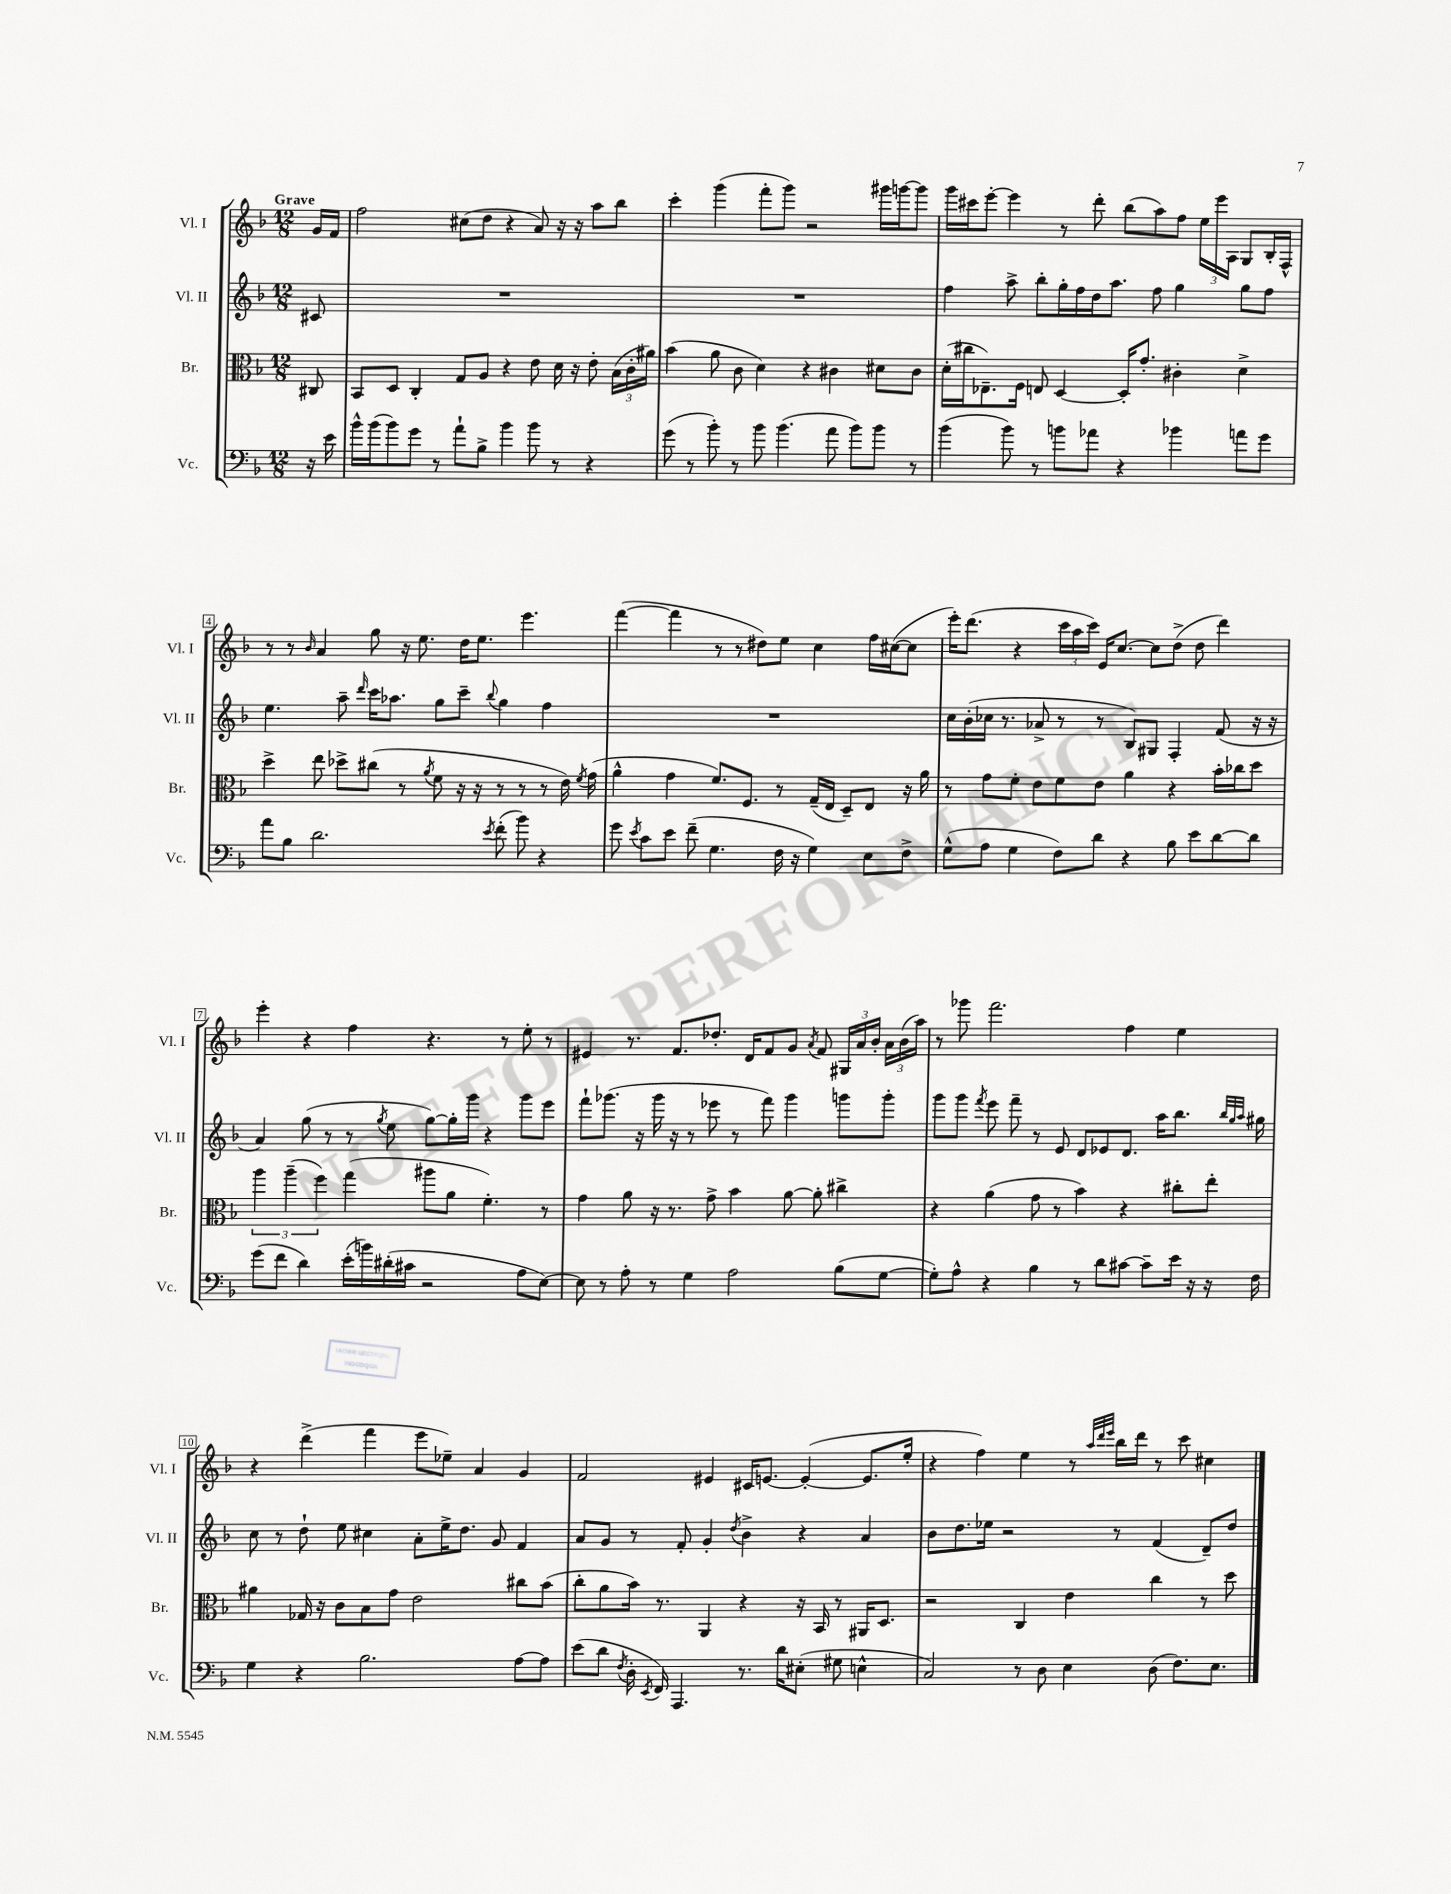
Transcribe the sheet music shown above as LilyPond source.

<<
\new StaffGroup <<
\new Staff = "s0" \with { instrumentName = "Vl. I" shortInstrumentName = "Vl. I" } {
    \clef treble \key f \major \numericTimeSignature \time 12/8 \partial 8 \tempo "Grave"
    \autoBeamOff g'16[ f'16] |
    f''2 cis''8[( d''8] r4 a'8) r16 r16 a''8[ bes''8] |
    c'''4-. g'''4( f'''8[-. g'''8]) r2 gis'''16[ g'''16~ g'''8] |
    g'''16[ cis'''16 e'''8]~-. e'''4 r8 d'''8-. bes''8[( a''8) f''8] \tuplet 3/2 { e''16[ e'''16 a16] } g8[ bes16-. f16]-^ |
    r8 r8 \grace { bes'16 } a'4 g''8 r16 e''8. d''16[ e''8.] e'''4. |
    f'''4~( f'''4 r8 r8 dis''8[) e''8] c''4 f''16[ cis''16~( cis''8] |
    e'''16[-.) d'''8.]( r4 \tuplet 3/2 { c'''16[ a''16 c'''16]) } e'16[ c''8.]~ c''8[ d''8]->( d''8 d'''4) |
    e'''4-. r4 f''4 r4. r8 e''8-. r8 |
    eis'4 r8. f'8.[ des''8.]-. d'16[ f'8 g'8] \acciaccatura { a'8 } f'8 \tuplet 3/2 { gis16[ a'16 bes'16]-. } \tuplet 3/2 { a'16[ bes'16( a''16]) } |
    r8 ges'''8 f'''2. f''4 e''4 |
    r4 d'''4->( f'''4 e'''8[ ees''8]--) a'4 g'4 |
    f'2 eis'4 cis'16[ e'8.]~ e'4~-.( e'8.[ e''16]-. |
    r4 f''4) e''4 r8 \grace { a''32[ d'''32 e'''32] } bes''16[ d'''16] r8 c'''8 cis''4 \bar "|." |
}
\new Staff = "s1" \with { instrumentName = "Vl. II" shortInstrumentName = "Vl. II" } {
    \clef treble \key f \major \numericTimeSignature \time 12/8 \partial 8
    \autoBeamOff cis'8 |
    R1. |
    R1. |
    f''4 a''8-> bes''8[-. g''16-. f''16 d''16 a''8.] f''8 g''4 g''8[ f''8] |
    e''4. a''8-- \grace { d'''16 } c'''16[ aes''8.] g''8[ c'''8]-- \appoggiatura { bes''8 } g''4 f''4 |
    R1. |
    c''16[ bes'16-.( ces''16] r8. aes'8-> r8 r8 bes8[) gis8] f4-. f'8( r16 r16 |
    a'4) g''8( r8 r8 \acciaccatura { g''8 } e''8 g''8[~) g''16-. g'''16] r4 g'''8[ e'''8] |
    f'''8[-! ges'''8.]( r16 ges'''16 r16 r8 ees'''8 r8 f'''8) ges'''4 g'''8[ g'''8]-. |
    g'''8[ g'''8] \acciaccatura { f'''8 } e'''8 f'''8-- r8 e'8 d'8[ ees'8 d'8.] a''16[ bes''8.] \grace { bes''32[ g''32 a''32] } gis''16 |
    c''8 r8 d''8-! e''8 cis''4 a'8[-. e''16-> d''8.] g'8 f'4 |
    a'8[ g'8] r8 f'8-. g'4-. \acciaccatura { d''8 } bes'4-> r4 a'4 |
    bes'8[ d''8. ees''16] r2 r8 f'4( d'8[--) d''8] \bar "|." |
}
\new Staff = "s2" \with { instrumentName = "Br." shortInstrumentName = "Br." } {
    \clef alto \key f \major \numericTimeSignature \time 12/8 \partial 8
    \autoBeamOff cis8 |
    bes,8[ d8] c4-. g8[ a8] r4 e'8 d'16 r16 e'8-. \tuplet 3/2 { bes16[( c'16-. ais'16]) } |
    bes'4( a'8 c'8 d'4) r4 cis'4 dis'8[ cis'8] |
    d'16[-.( cis''16 ees8.--) f16] e8 d4~ d16[-. g'8.]-. cis'4-. d'4-> |
    d''4-> e''8 des''8[-> cis''8]( r8 \acciaccatura { a'8 } f'8 r16 r16 r8 r8 r8 e'16) \acciaccatura { f'8 } g'16( |
    a'4-^ g'4 f'8.[) f8.] r8 g16[--( e16] d8[--) e8] r16 a'16 |
    r8 g'8[ f'8]-. e'8[ f'8 e'8] a'4 r4 bes'16[-. ces''16 d''8] |
    \tuplet 3/2 { a''4 a''4--( f''4) } g''4( ais''8[ a'8] f'4.-.) r8 |
    g'4 a'8 r16 r8. g'8-> bes'4 a'8~ a'8-. cis''4-> |
    r4 a'4( g'8 r8 bes'4) r4 cis''8[-. e''8]-. |
    ais'4 ges16 r16 c'8[ bes8 g'8] e'2 cis''8[ bes'8]( |
    c''8[-. a'8 bes'16]) r8. a,4 r4 r16 bes,16 r8 ais,16[ d8.] |
    r2 c4 e'4 c''4 r8 d''8 \bar "|." |
}
\new Staff = "s3" \with { instrumentName = "Vc." shortInstrumentName = "Vc." } {
    \clef bass \key f \major \numericTimeSignature \time 12/8 \partial 8
    \autoBeamOff r16 e'16 |
    bes'16[-^ bes'16( bes'8) g'8] r8 a'8[-! bes8]-> bes'4 bes'8 r8 r4 |
    g'8( r8 bes'8-.) r8 bes'8 bes'4.( a'8 bes'8[) bes'8] r8 |
    bes'4( bes'8) r8 b'8[ aes'8] r4 bes'4 a'8[ g'8] |
    a'8[ bes8] d'2. \acciaccatura { e'8 } f'8-.( bes'8) r4 |
    g'8 \acciaccatura { e'8 } c'8[ e'8] f'8--( g4. f16 r16 g4) e8[ f8]-> |
    g8[-^( a8] g4 f8[) d'8] r4 bes8 e'8[ d'8~ d'8] |
    g'8[( f'8] d'4) e'16[-.( b'16) dis'16-.( cis'16] r2 a8[ e8]~) |
    e8 r8 a8-. r8 g4 a2 bes8[( g8]~ |
    g8[-.) a8]-^ r4 bes4 r8 d'8[ cis'8]~ cis'8[-- e'16] r16 r16 f16 |
    g4 r4 bes2. a8[~ a8] |
    e'8[( d'8] \acciaccatura { f8 } d16-. \acciaccatura { e,8 } f,16) a,,4. r8. d'16[ eis8]-.( gis8 e4-^ |
    c2) r8 d8 e4 d8( f8.[) e8.] \bar "|." |
}
>>
>>
\layout { \context { \Score \override BarNumber.stencil = #(make-stencil-boxer 0.1 0.3 ly:text-interface::print) } }
